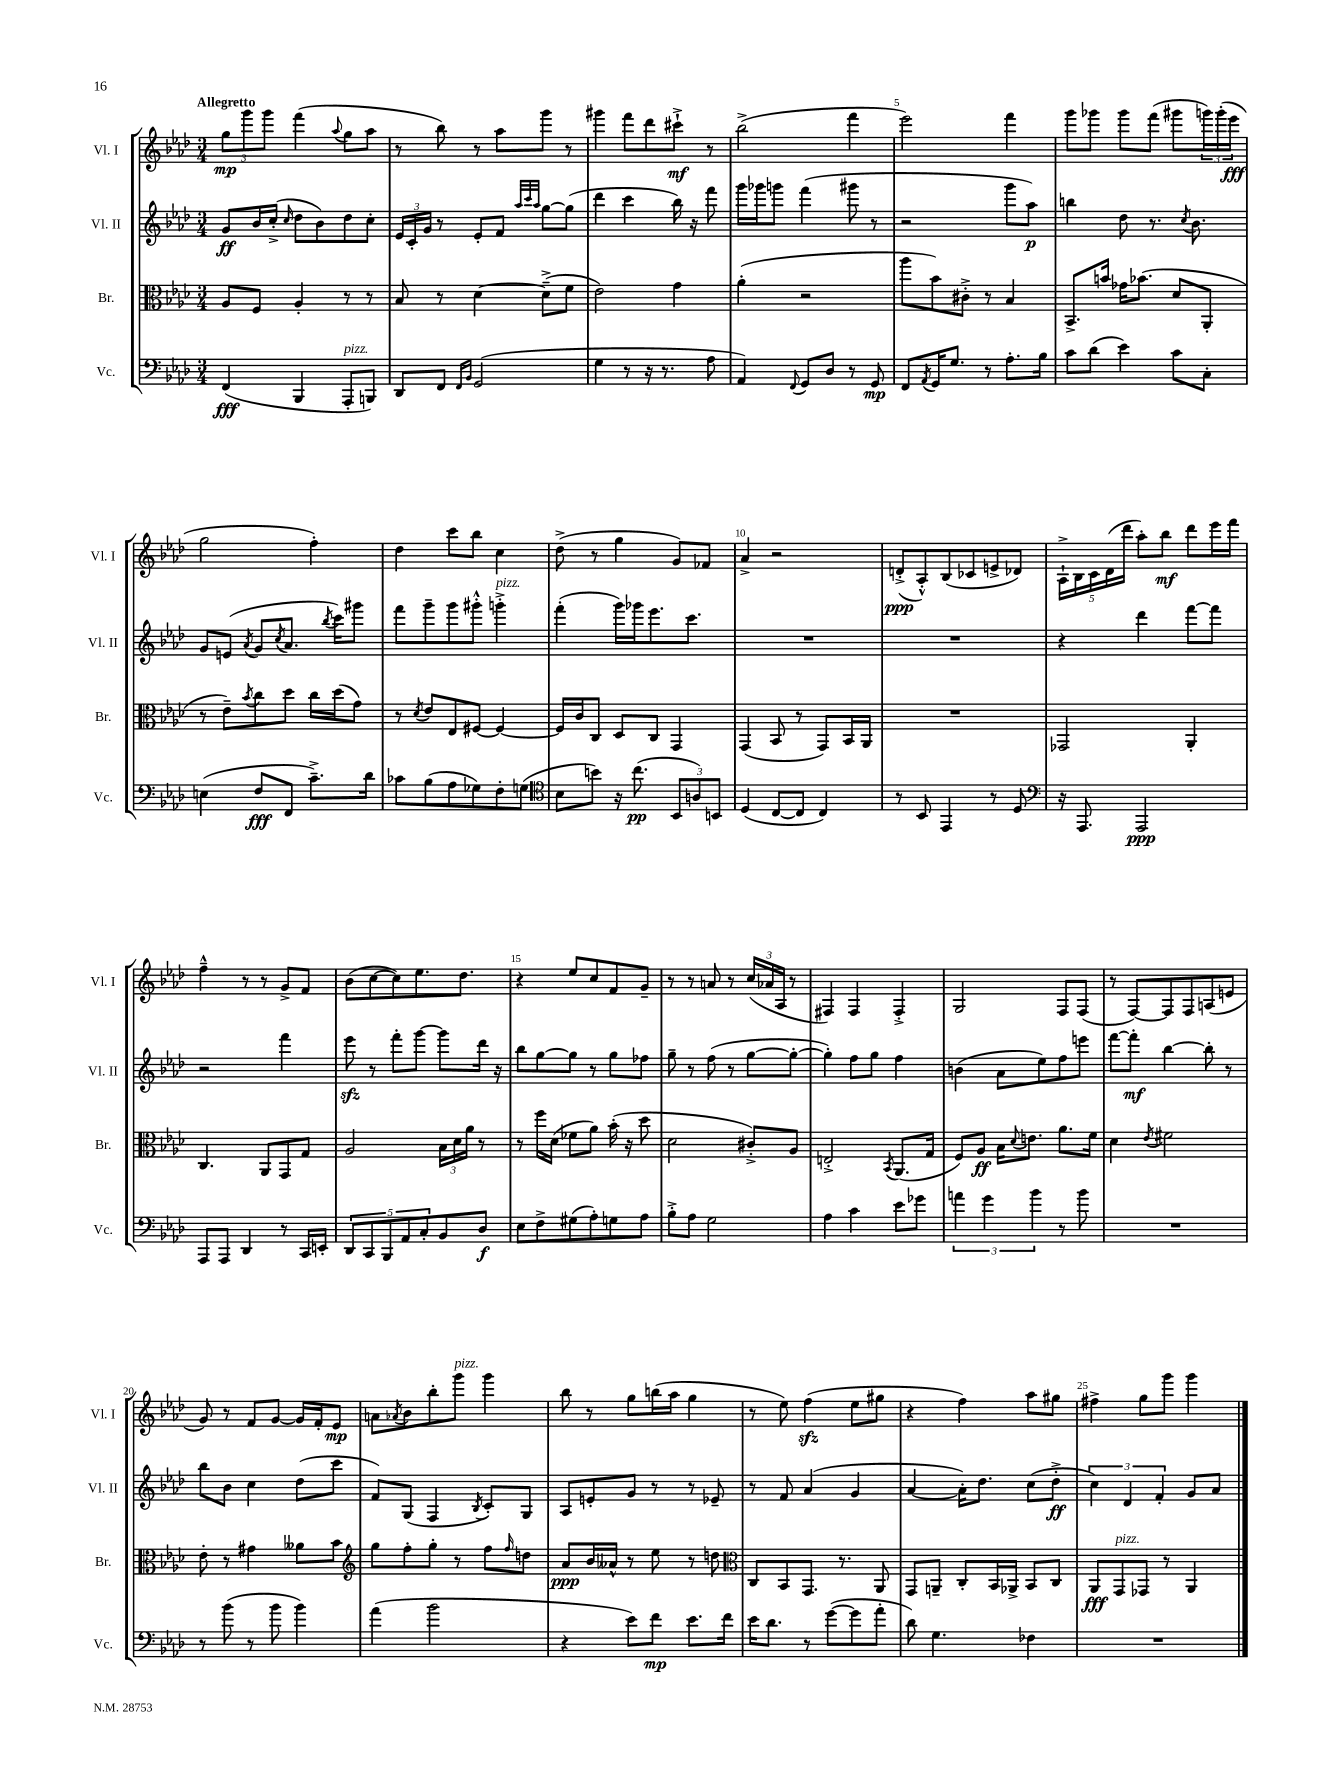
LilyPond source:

<<
\new StaffGroup <<
\new Staff = "s0" \with { instrumentName = "Vl. I" shortInstrumentName = "Vl. I" } {
    \clef treble \key aes \major \numericTimeSignature \time 3/4 \tempo "Allegretto"
    \tuplet 3/2 { g''8\mp g'''8 g'''8 } f'''4( \appoggiatura { aes''8 } g''8 aes''8 |
    r8 bes''8) r8 aes''8 g'''8 r8 |
    gis'''4 f'''8 des'''8 cis'''8-!->\mf r8 |
    bes''2->( f'''4 |
    ees'''2) f'''4 |
    g'''8 ges'''8 ges'''8 f'''8( gis'''8 \tuplet 3/2 { g'''16) g'''16-.( ees'''16\fff } |
    g''2 f''4-.) |
    des''4 c'''8 bes''8 c''4 |
    des''8->( r8 g''4 g'8) fes'8 |
    aes'4-> r2 |
    d'8-.->\ppp( aes8-.-^) bes8( ces'8 e'8-> des'8) |
    \tuplet 5/4 { aes16-!-> bes16 c'16 des'16( des'''16 } aes''8-.) bes''8\mf des'''8 ees'''16 f'''16 |
    f''4---^ r8 r8 g'8-> f'8 |
    bes'8( c''8~ c''8) ees''8. des''8. |
    r4 ees''8 c''8 f'8 g'8-- |
    r8 r8 a'8 r8 \tuplet 3/2 { c''16( aes'16 aes16 } r8 |
    fis4) fis4 fis4-.-> |
    g2 f8 f8( |
    r8 f8~) f8 f8 a8( e'8 |
    g'8) r8 f'8 g'8~ g'16 f'16-. ees'8\mp |
    a'8 \acciaccatura { aes'8 } bes'8 bes''8-. g'''8^\markup { \italic "pizz." } g'''4 |
    bes''8 r8 g''8 b''16( aes''16 g''4 |
    r8 ees''8) f''4\sfz( ees''8 gis''8 |
    r4 f''4) aes''8 gis''8 |
    fis''4-> g''8 g'''8 g'''4 \bar "|." |
}
\new Staff = "s1" \with { instrumentName = "Vl. II" shortInstrumentName = "Vl. II" } {
    \clef treble \key aes \major \numericTimeSignature \time 3/4
    g'8\ff bes'16 c''16-.->( \grace { c''16 } des''8 bes'8) des''8 c''8-. |
    \tuplet 3/2 { ees'16 c'16-. g'16 } r8 ees'8-. f'8 \grace { aes''32 c'''32 aes''32 } g''8~ g''8( |
    des'''4 c'''4 bes''16) r16 f'''8 |
    g'''16 ges'''16 g'''8 f'''4( gis'''8 r8 |
    r2 g'''8 aes''8\p) |
    b''4 des''8 r8. \acciaccatura { c''8 } bes'8. |
    g'8 e'8( \acciaccatura { aes'8 } g'8 \acciaccatura { c''8 } aes'8. \acciaccatura { bes''8 } c'''16) gis'''8 |
    f'''8 g'''8-- g'''8 gis'''8-.-^ g'''4-.->^\markup { \italic "pizz." } |
    f'''4-.( g'''16) ges'''16 ees'''8. c'''8. |
    R2. |
    R2. |
    r4 des'''4 f'''8~ f'''8 |
    r2 f'''4 |
    ees'''8\sfz r8 f'''8-. g'''8~ g'''8 des'''16 r16 |
    bes''8 g''8~ g''8 r8 g''8 fes''8 |
    g''8-- r8 f''8( r8 g''8~ g''8~-. |
    g''4-.) f''8 g''8 f''4 |
    b'4( aes'8 ees''8) f''8 e'''8 |
    f'''8~ f'''8-.\mf bes''4~ bes''8-. r8 |
    bes''8 bes'8 c''4 des''8( c'''8 |
    f'8) g8( f4 \acciaccatura { bes8 } c'8-.) g8 |
    aes8 e'8-. g'8 r8 r8 ees'8-- |
    r8 f'8 aes'4( g'4 |
    aes'4~ aes'16-.) des''8. c''8( des''8-.->\ff |
    \tuplet 3/2 { c''4) des'4 f'4-. } g'8 aes'8 \bar "|." |
}
\new Staff = "s2" \with { instrumentName = "Br." shortInstrumentName = "Br." } {
    \clef alto \key aes \major \numericTimeSignature \time 3/4
    aes8 f8 aes4-. r8 r8 |
    bes8 r8 des'4~ des'8--->( f'8 |
    ees'2) g'4 |
    aes'4-.( r2 |
    aes''8 bes'8) cis'8-.-> r8 bes4 |
    bes,8.-> b'16 ges'16 bes'8.( des'8 aes,8-. |
    r8 ees'8--) \acciaccatura { bes'8 } c''8 des''8 c''16 des''16( g'8) |
    r8 \acciaccatura { des'8 } ees'8 ees8 fis8~ fis4~ |
    fis16 c'16 c8 des8 c8 g,4 |
    g,4( bes,8 r8 g,8) bes,16 aes,16 |
    R2. |
    ges,2 aes,4-. |
    c4. aes,8 g,8 g8 |
    aes2 \tuplet 3/2 { bes16 des'16 aes'16 } r8 |
    r8 f''16 des'16( fes'8 aes'8) bes'16-.( r16 des''8 |
    des'2 cis'8-.->) aes8 |
    e2-.-> \acciaccatura { bes,8 } aes,8.( g16 |
    f8) aes8\ff bes16 \appoggiatura { des'8 } e'8. aes'8. f'16 |
    des'4 \acciaccatura { ees'8 } fis'2 |
    ees'8-. r8 gis'4 aeses'8 bes'8 |
    \clef treble g''8 f''8-. g''8-. r8 f''8 \grace { f''16 } d''8 |
    aes'8\ppp bes'16 aeses'16-^ r8 ees''8 r8 d''8 |
    \clef alto c8 bes,8 g,8. r8. aes,8 |
    g,8 a,8-- c8-. bes,16 aes,16-> bes,8 c8 |
    aes,8\fff g,8^\markup { \italic "pizz." } ges,8 r8 aes,4 \bar "|." |
}
\new Staff = "s3" \with { instrumentName = "Vc." shortInstrumentName = "Vc." } {
    \clef bass \key aes \major \numericTimeSignature \time 3/4
    f,4\fff( bes,,4 aes,,8-.^\markup { \italic "pizz." } b,,8) |
    des,8 f,8 \grace { f,16 bes,16 } g,2( |
    g4 r8 r16 r8. aes8 |
    aes,4) \appoggiatura { f,8 } g,8 des8 r8 g,8\mp |
    f,8 \acciaccatura { aes,8 } g,16 g8. r8 aes8.-. bes16 |
    c'8 des'8( ees'4) c'8 c8-. |
    e4( f8\fff f,8 c'8.--->) des'16 |
    ces'8 bes8( aes8 ges8) f8-. g8( |
    \clef tenor bes8 b'8) r16 c''8.\pp( \tuplet 3/2 { bes,8 a8) b,8 } |
    des4( c8~ c8 c4) |
    r8 bes,8 ees,4 r8 des8 |
    \clef bass r16 aes,,8. aes,,2\ppp |
    aes,,8 aes,,8 des,4 r8 c,16 e,16-. |
    \tuplet 5/4 { des,8 c,8 bes,,8 aes,8 c8-. } bes,8 des8\f |
    ees8 f8-> gis8( aes8-.) g8 aes8 |
    bes8-.-> aes8 g2 |
    aes4 c'4 ees'8 ges'8 |
    \tuplet 3/2 { a'4 g'4 bes'4 } r8 bes'8 |
    R2. |
    r8 bes'8( r8 bes'8 bes'4) |
    aes'4( bes'2 |
    r4 ees'8) f'8\mp ees'8. f'16 |
    ees'16 des'8. r8 g'8~( g'8 aes'8-. |
    des'8) g4. fes4 |
    R2. \bar "|." |
}
>>
>>
\layout { \context { \Score \override BarNumber.break-visibility = ##(#f #t #t) barNumberVisibility = #(every-nth-bar-number-visible 5) } }
